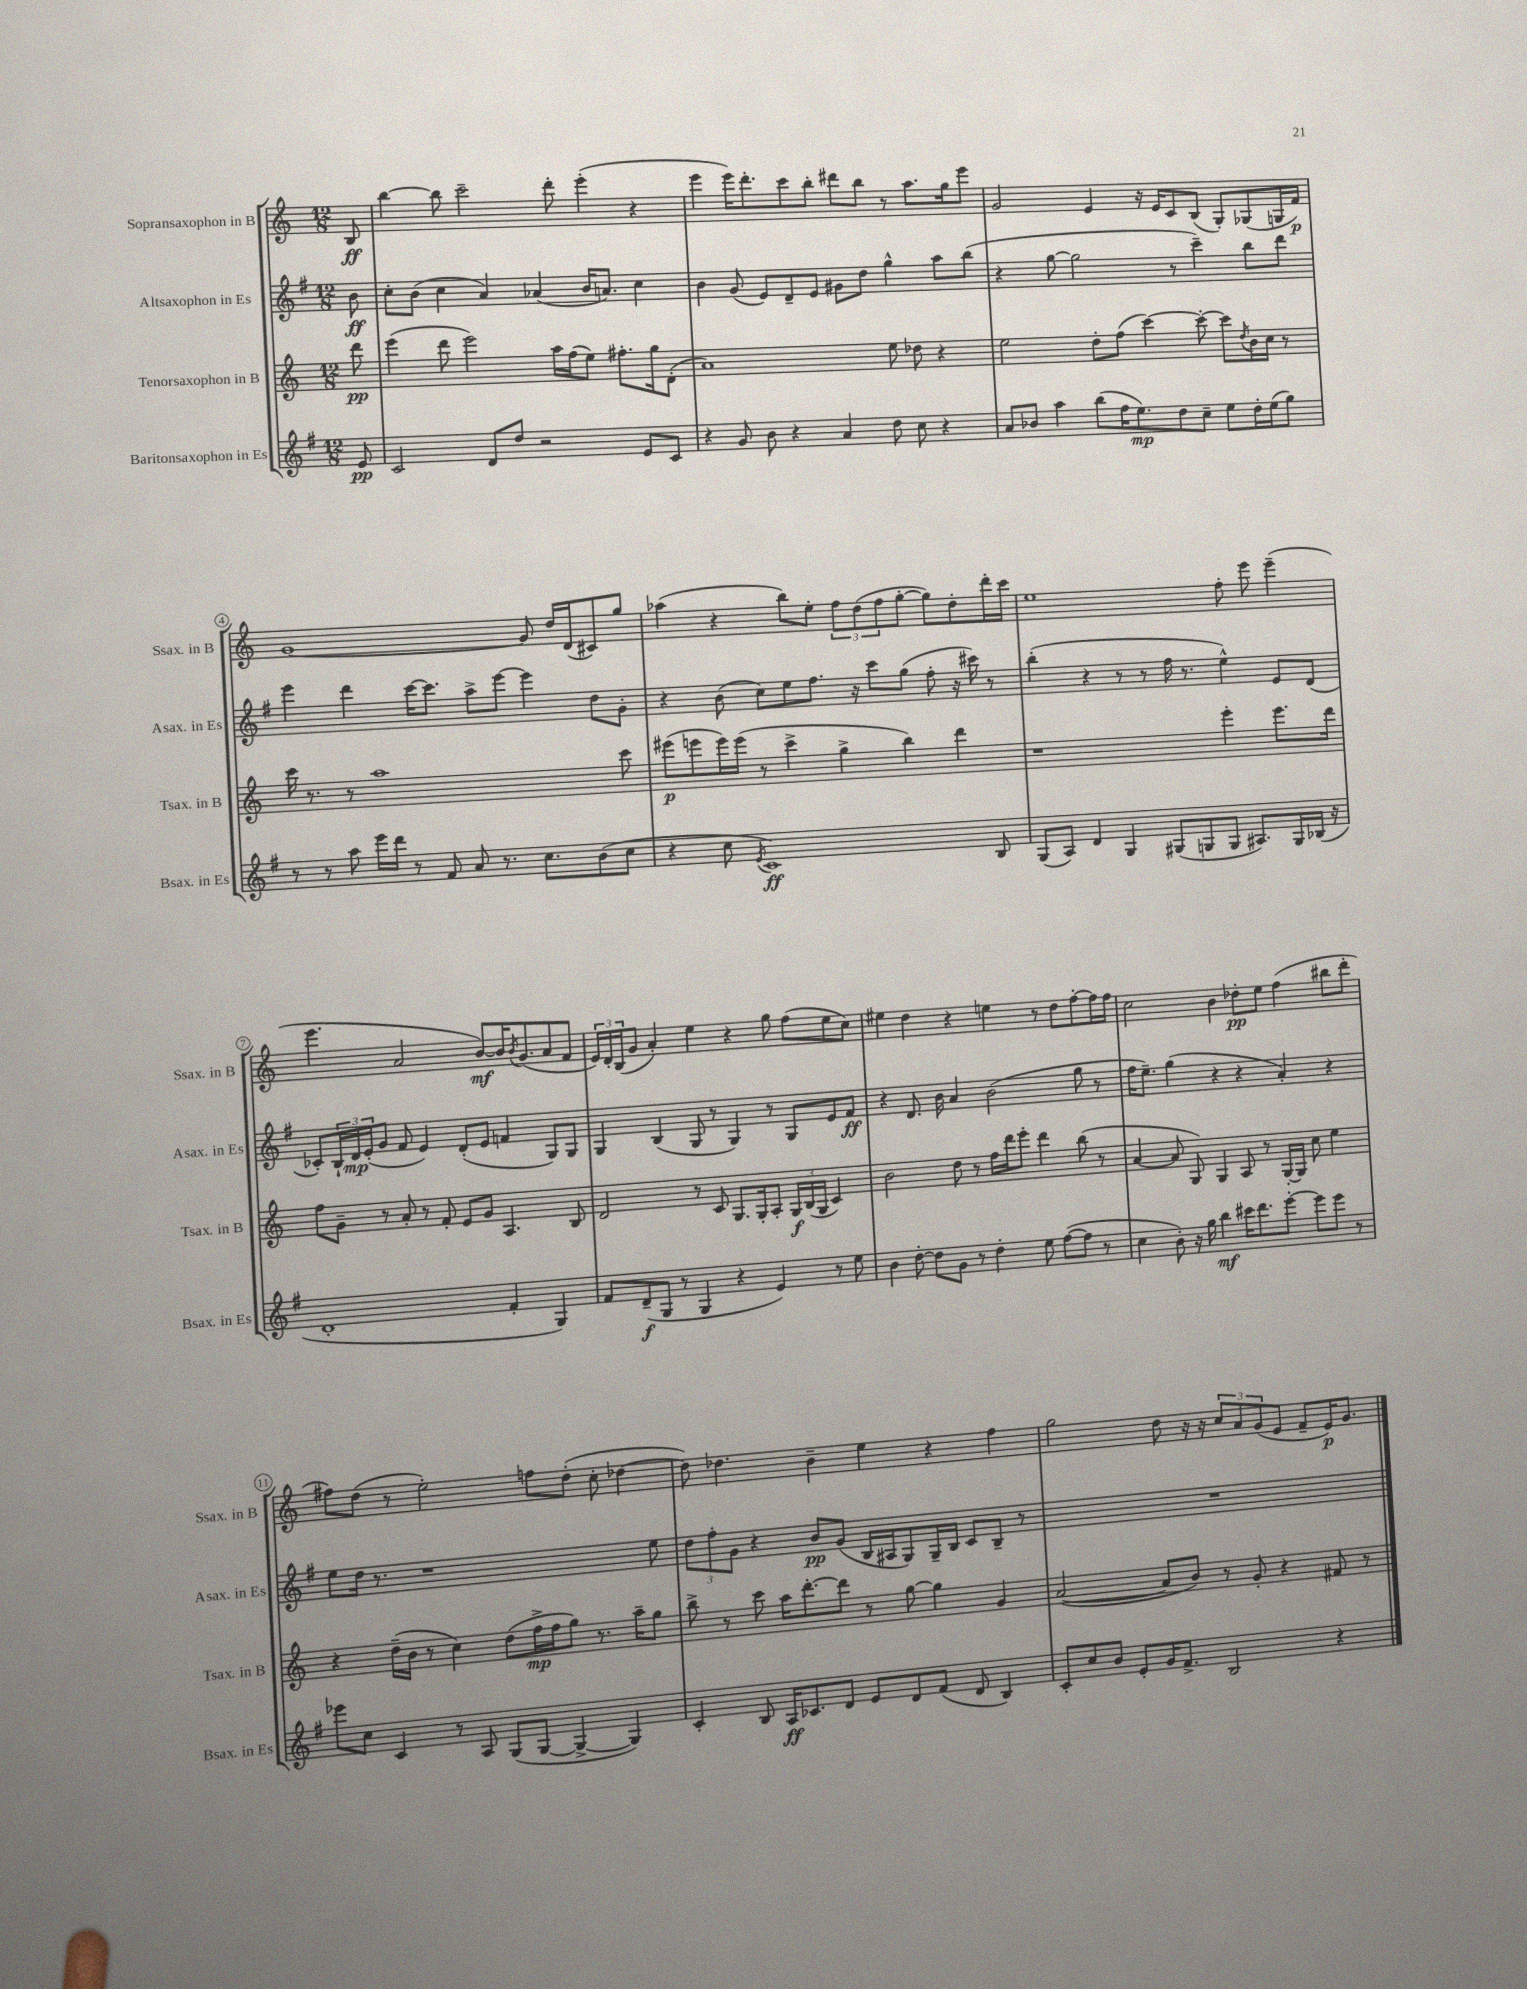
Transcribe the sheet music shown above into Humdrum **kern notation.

**kern	**dynam	**kern	**dynam	**kern	**dynam	**kern	**dynam
*part4	*part4	*part3	*part3	*part2	*part2	*part1	*part1
*staff4	*staff4	*staff3	*staff3	*staff2	*staff2	*staff1	*staff1
*I"Baritonsaxophon in Es	*	*I"Tenorsaxophon in B	*	*I"Altsaxophon in Es	*	*I"Sopransaxophon in B	*
*I'Bsax. in Es	*	*I'Tsax. in B	*	*I'Asax. in Es	*	*I'Ssax. in B	*
*clefG2	*	*clefG2	*	*clefG2	*	*clefG2	*
*k[f#]	*	*k[]	*	*k[f#]	*	*k[]	*
*M12/8	*	*M12/8	*	*M12/8	*	*M12/8	*
=	=	=	=	=	=	=	=
8e/	pp	8ddd\	pp	8b\	ff	8B/	ff
=1	=1	=1	=1	=1	=1	=1	=1
2c/	.	(4eee\	.	8cc'\L	.	[4bb\	.
.	.	.	.	(8b\J	.	.	.
.	.	8ddd\	.	4cc\	.	8bb\]	.
.	.	2eee\)	.	.	.	2ccc~\	.
8d/L	.	.	.	4a/)	.	.	.
8dd/J	.	.	.	.	.	.	.
2r	.	.	.	(4a-X/	.	.	.
.	.	16aa\LL	.	.	.	8ddd'\	.
.	.	(16ff\J	.	.	.	.	.
.	.	8ee\J)	.	16b/KL	.	(4eee'\	.
.	.	.	.	8.an/J)	.	.	.
.	.	8.ff#X'\L	.	.	.	.	.
8e/L	.	.	.	4cc\	.	4r	.
.	.	16gg\k	.	.	.	.	.
8c/J	.	(8d'\J	.	.	.	.	.
=2	=2	=2	=2	=2	=2	=2	=2
4r	.	1a)	.	4b\	.	4eee\	.
8g/	.	.	.	(8g/	.	16eee\KL)	.
.	.	.	.	.	.	8.ddd'\	.
8b\	.	.	.	8e/L)	.	.	.
4r	.	.	.	8d~/	.	8ccc\	.
.	.	.	.	8e/J	.	8bb'\J	.
4a/	.	.	.	8g#X\L	.	8ddd#X\L	.
.	.	.	.	8dd\J	.	8bb\J	.
8dd\	.	8ee\	.	4gg^^\	.	8r	.
8cc\	.	8dd-X\	.	.	.	8.aa\L	.
4r	.	4r	.	8aa\L	.	.	.
.	.	.	.	.	.	16gg\k	.
.	.	.	.	(8bb\J	.	8eee\J	.
=3	=3	=3	=3	=3	=3	=3	=3
8a/L	.	2ee\	.	4r	.	2g/	.
8b-X/J	.	.	.	.	.	.	.
4aa\	.	.	.	[8gg\	.	.	.
.	.	.	.	2gg\]	.	.	.
(8bb\L	.	8dd'\L	.	.	.	4e/	.
16ff#\K	.	(8ff\J	.	.	.	.	.
8.ee\)	mp	.	.	.	.	.	.
.	.	[4ccc\)	.	.	.	16r	.
.	.	.	.	.	.	16e/KL	.
8dd\	.	.	.	8r	.	8c/	.
8cc~\J	.	8ccc'\_	.	4ccc~\)	.	(8B/J	.
8ee\L	.	8ccc\L]	.	.	.	8G'/L)	.
.	.	8qdd/	.	.	.	.	.
16dd'\L	.	16b\L	.	8bb\L	.	(8G-X/	.
(16ee\J	.	16cc\JJ	.	.	.	.	.
8gg\J)	.	8r	.	8ddd\J	.	16Gn/L	.
.	.	.	.	.	.	16f/JJ)	p
!!LO:LB:g=z
=4	=4	=4	=4	=4	=4	=4	=4
8r	.	16ccc\	.	4eee\	.	[1g	.
.	.	8.r	.	.	.	.	.
8r	.	.	.	.	.	.	.
8aa\	.	8r	.	4ddd\	.	.	.
16eee\LL	.	1aa	.	.	.	.	.
16ddd\JJ	.	.	.	.	.	.	.
8r	.	.	.	[16ccc\KL	.	.	.
.	.	.	.	8.ccc\J]	.	.	.
8f#/	.	.	.	.	.	.	.
8a/	.	.	.	8aa^\L	.	.	.
8.r	.	.	.	[8eee\J	.	.	.
.	.	.	.	4eee\]	.	8g/]	.
8.cc\L	.	.	.	.	.	.	.
.	.	.	.	.	.	16dd/LL	.
.	.	.	.	.	.	(16d/J	.
(8b\	.	.	.	8dd\L	.	8c#X/)	.
8cc\J	.	8ccc\	.	8g'\J	.	8gg/J	.
=5	=5	=5	=5	=5	=5	=5	=5
4r	.	(8eee#X\L	p	4r	.	(4aa-X\	.
.	.	8eeen\	.	.	.	.	.
8cc\	.	16eee\L)	.	(8b\	.	4r	.
.	.	(16eee\JJ	.	.	.	.	.
8qe/	.	.	.	.	.	.	.
1c)	ff	8r	.	8cc\L)	.	.	.
.	.	4ccc^\	.	8ee\	.	8bb\L)	.
.	.	.	.	8.ff#\J	.	8ee'\J	.
.	.	4gg^\	.	.	.	12ff\L	.
.	.	.	.	16r	.	.	.
.	.	.	.	.	.	(12dd\	.
.	.	.	.	8ccc\L	.	.	.
.	.	.	.	.	.	12ff\	.
.	.	4bb\)	.	(8gg\J	.	[8gg'\J	.
.	.	.	.	8ff#'\	.	8gg\L])	.
.	.	4ddd\	.	16r	.	8dd'\	.
.	.	.	.	16ccc#X\)	.	.	.
8B/	.	.	.	8r	.	16ddd'\L	.
.	.	.	.	.	.	16ccc\JJ	.
=6	=6	=6	=6	=6	=6	=6	=6
(8G/L	.	1r	.	(4bb'\	.	1ee	.
8A/J)	.	.	.	.	.	.	.
4d/	.	.	.	4r	.	.	.
4G/	.	.	.	8r	.	.	.
.	.	.	.	8r	.	.	.
(8G#X/L	.	.	.	16ff#\	.	.	.
.	.	.	.	8.r	.	.	.
8Gn/	.	.	.	.	.	.	.
8G/J	.	4eee'\	.	4ee^^\)	.	8ff'\	.
8.A#X/L)	.	.	.	.	.	8eee\	.
.	.	8.eee\L	.	8e/L	.	(4eee~\	.
16G/L	.	.	.	.	.	.	.
(16B-X/JJ	.	.	.	(8d/J	.	.	.
16r	.	16ddd\Jk	.	.	.	.	.
!!LO:LB:g=z
=7	=7	=7	=7	=7	=7	=7	=7
1d'	.	8ff\L	.	8c-X'/L)	.	4.eee\	.
.	.	8g~\J	.	24B`/L	.	.	.
.	.	.	.	24d/	mp	.	.
.	.	.	.	(24e'/J	.	.	.
.	.	8r	.	8g/J	.	.	.
.	.	8a'/	.	8f#/	.	2a/	.
.	.	8r	.	4e/)	.	.	.
.	.	8f'/	.	.	.	.	.
.	.	8e/L	.	(8d'/L	.	.	.
.	.	8g/J	.	8e/J	.	[8b/L)	mf
4f#'/	.	4.A/	.	4fn/	.	16b/K]	.
.	.	.	.	.	.	8qb/	.
.	.	.	.	.	.	(8.g/	.
4G/)	.	.	.	8G/L)	.	8a/	.
.	.	8B/	.	8G/J	.	8f/J	.
=8	=8	=8	=8	=8	=8	=8	=8
8f#/L	.	2d/	.	4G/	.	24e/LL)	.
.	.	.	.	.	.	24d'/	.
.	.	.	.	.	.	(24B/J	.
(8d~/	f	.	.	.	.	8g/J	.
8G/J	.	.	.	(4B/	.	4a'/)	.
8r	.	.	.	.	.	.	.
4G/	.	8r	.	8G/	.	4ee\	.
.	.	8c/	.	8r	.	.	.
4r	.	8.G/L	.	4G/)	.	4r	.
.	.	16G'/k	.	.	.	.	.
4e/)	.	8A'/J	.	8r	.	8gg\	.
.	.	24G/LL	f	8G/L	.	(8ff\L	.
.	.	(24B/	.	.	.	.	.
.	.	24G/JJ	.	.	.	.	.
8r	.	4c/)	.	8e/	.	8ee\	.
8ee\	.	.	.	8f#/J	ff	8cc\J)	.
=9	=9	=9	=9	=9	=9	=9	=9
4b\	.	2b\	.	4r	.	4ee#X\	.
[8dd'\	.	.	.	8.d/	.	4dd\	.
8dd\L]	.	.	.	.	.	.	.
.	.	.	.	16b\	.	.	.
8g\J	.	8dd\	.	4a/	.	4r	.
8r	.	8r	.	.	.	.	.
4dd'\	.	16ff\LL	.	(2b\	.	4een\	.
.	.	16ddd\J	.	.	.	.	.
.	.	8eee'\J	.	.	.	.	.
8ee\	.	4ddd\	.	.	.	8r	.
([8ff#\L	.	.	.	.	.	8dd\L	.
8ff#\J]	.	(8bb\	.	8gg\	.	[8ff'\	.
8r	.	8r	.	8r	.	16ff\L]	.
.	.	.	.	.	.	16ff\JJ	.
=10	=10	=10	=10	=10	=10	=10	=10
4cc\	.	[4a/	.	16ff#\KL	.	2cc\	.
.	.	.	.	8.ee~\J)	.	.	.
8b'\)	.	8a/]	.	(4gg\	.	.	.
16r	.	8G/)	.	.	.	.	.
16gg\	.	.	.	.	.	.	.
4bb\	mf	4G/	.	4r	.	4b\	.
16ccc#X\KL	.	8A/	.	4r	.	8dd-X'\L	pp
8.ddd\	.	.	.	.	.	.	.
.	.	8r	.	.	.	8ee\J	.
[8eee'\J	.	[16G'/LL	.	4a'/)	.	(4ff\	.
.	.	16G/JJ]	.	.	.	.	.
8eee\L]	.	8cc\	.	.	.	.	.
8eee\J	.	4ee\	.	4r	.	8bb#X\L	.
8r	.	.	.	.	.	8ddd'\J	.
!!LO:LB:g=z
=11	=11	=11	=11	=11	=11	=11	=11
8eee-X\L	.	4r	.	8ee\L	.	8ff#X\L)	.
8cc\J	.	.	.	16dd\Jk	.	(8dd\J	.
.	.	.	.	8.r	.	.	.
4c/	.	(16dd~\LL	.	.	.	8r	.
.	.	16b\JJ	.	.	.	.	.
.	.	8r	.	1r	.	2ee'\)	.
8r	.	4cc\)	.	.	.	.	.
8A/	.	.	.	.	.	.	.
(8G/L	.	(8dd\L	.	.	.	.	.
[8G/J	.	16ff^\L	mp	.	.	8ffn\L	.
.	.	16ff\J	.	.	.	.	.
4G^/_	.	8gg\J)	.	.	.	(8dd'\J	.
.	.	8.r	.	.	.	8cc'\	.
4G/])	.	.	.	.	.	[4dd-X\	.
.	.	16aa~\KL	.	.	.	.	.
.	.	8gg\J	.	8ee\	.	.	.
=12	=12	=12	=12	=12	=12	=12	=12
4c'/	.	8bb^\	.	12dd\L	.	8dd-\])	.
.	.	.	.	12ff#'\	.	.	.
.	.	8r	.	.	.	4.dd-X\	.
.	.	.	.	12g\J	.	.	.
8B/	.	8ccc\	.	4r	.	.	.
16A/KL	ff	16aa\KL	.	.	.	.	.
8.c-X/	.	[8.ddd'\	.	.	.	.	.
.	.	.	.	8b/L	pp	4b~\	.
8d/J	.	8ddd\J]	.	(8g/J	.	.	.
8e/L	.	8r	.	16B/LL	.	4ee\	.
.	.	.	.	16A#X/J	.	.	.
8d/	.	[8gg\	.	8G/)	.	.	.
(8f#/J	.	4gg\]	.	16G~/L	.	4r	.
.	.	.	.	16B/JJ	.	.	.
8d/	.	.	.	8c/L	.	.	.
4B/)	.	4g/	.	8B~/J	.	4ff\	.
.	.	.	.	8r	.	.	.
=13	=13	=13	=13	=13	=13	=13	=13
8c'/L	.	([2a/	.	1.r	.	2gg\	.
8cc/	.	.	.	.	.	.	.
8b/J	.	.	.	.	.	.	.
8e'/L	.	.	.	.	.	.	.
16g/K	.	8a/L]	.	.	.	8dd\	.
8.f#^/J	.	.	.	.	.	.	.
.	.	8b/J)	.	.	.	16r	.
.	.	.	.	.	.	16r	.
2B/	.	8r	.	.	.	12cc/L	.
.	.	.	.	.	.	12a/	.
.	.	8g'/	.	.	.	.	.
.	.	.	.	.	.	(12g/	.
.	.	4r	.	.	.	8e/J	.
.	.	.	.	.	.	8f~/L	.
4r	.	8f#X/	.	.	.	16e/K)	p
.	.	.	.	.	.	8.g/J	.
.	.	8r	.	.	.	.	.
==	==	==	==	==	==	==	==
*-	*-	*-	*-	*-	*-	*-	*-
